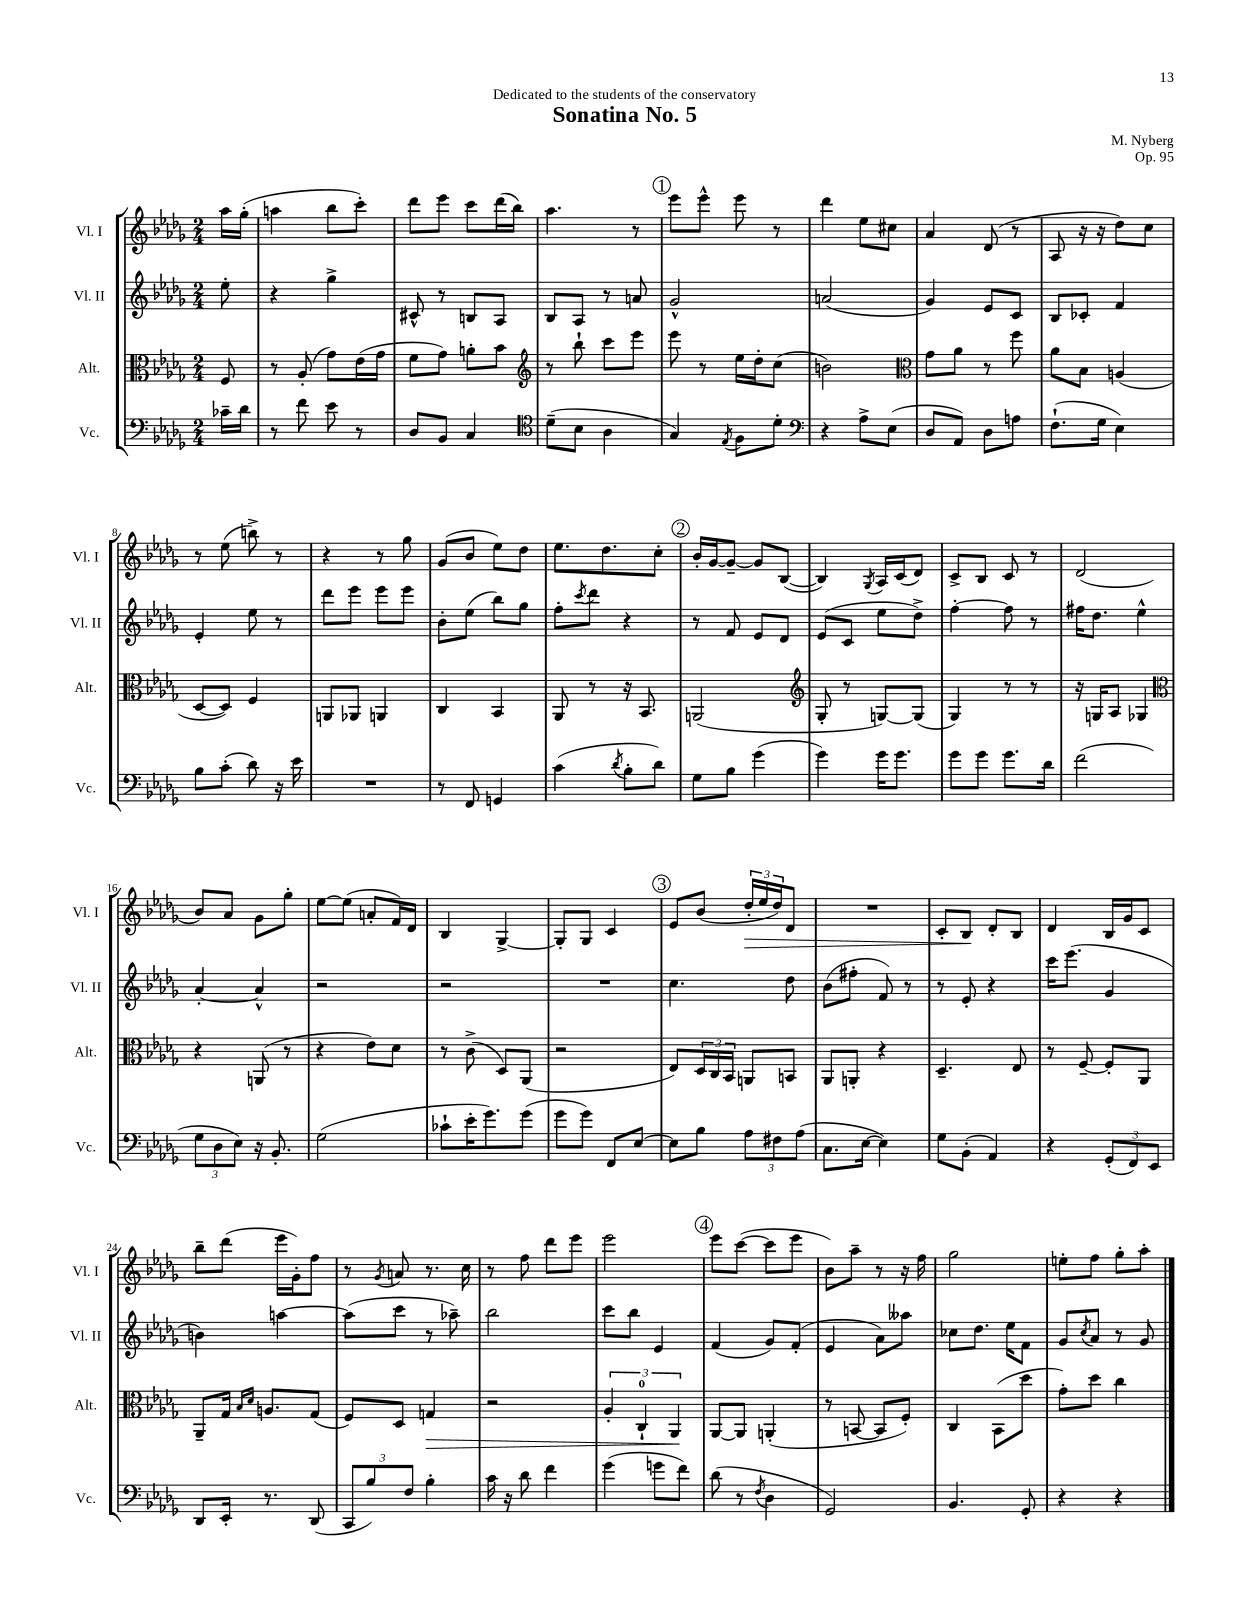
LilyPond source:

\header { title = "Sonatina No. 5" composer = "M. Nyberg" dedication = "Dedicated to the students of the conservatory" opus = "Op. 95" }
<<
\new StaffGroup <<
\new Staff = "s0" \with { instrumentName = "Vl. I" shortInstrumentName = "Vl. I" } {
    \clef treble \key des \major \numericTimeSignature \time 2/4 \partial 8
    aes''16 ges''16-.( |
    a''4 bes''8 c'''8-.) |
    des'''8 ees'''8 c'''8 des'''16( bes''16) |
    aes''4. r8 |
    \mark \markup { \circle "1" } ees'''8 ees'''8-^ ees'''8 r8 |
    des'''4 ees''8 cis''8 |
    aes'4 des'8( r8 |
    aes8 r16 r16 des''8) c''8 |
    r8 ees''8( b''8->) r8 |
    r4 r8 ges''8 |
    ges'8( bes'8 ees''8) des''8 |
    ees''8. des''8. c''8-. |
    \mark \markup { \circle "2" } bes'16-. ges'16~ ges'8~-- ges'8 bes8~( |
    bes4) \acciaccatura { ges8 } aes16 c'16( des'8) |
    c'8-> bes8 c'8 r8 |
    des'2( |
    bes'8) aes'8 ges'8 ges''8-. |
    ees''8~ ees''8( a'8-. f'16) des'16 |
    bes4 ges4~-> |
    ges8-. ges8 c'4 |
    \mark \markup { \circle "3" } ees'8 bes'8( \tuplet 3/2 { des''16-.\> ees''16 des''16) } des'8 |
    R2 |
    c'8-. bes8\! des'8-. bes8 |
    des'4 bes16 ges'16 c'8 |
    bes''8-- des'''8( ees'''16 ges'16-.) f''8 |
    r8 \acciaccatura { ges'8 } a'8 r8. c''16 |
    r8 f''8 des'''8 ees'''8 |
    ees'''2 |
    \mark \markup { \circle "4" } ees'''8 c'''8~( c'''8 ees'''8 |
    bes'8) aes''8-- r8 r16 f''16 |
    ges''2 |
    e''8-. f''8 ges''8-. aes''8-. \bar "|." |
}
\new Staff = "s1" \with { instrumentName = "Vl. II" shortInstrumentName = "Vl. II" } {
    \clef treble \key des \major \numericTimeSignature \time 2/4 \partial 8
    ees''8-. |
    r4 ges''4-> |
    cis'8-^ r8 b8 aes8 |
    bes8 aes8 r8 a'8 |
    \mark \markup { \circle "1" } ges'2-^ |
    a'2( |
    ges'4) ees'8 c'8 |
    bes8 ces'8-. f'4 |
    ees'4-. ees''8 r8 |
    des'''8 ees'''8 ees'''8 ees'''8 |
    bes'8-. ees''8( bes''8) ges''8 |
    f''8-. \acciaccatura { c'''8 } des'''8 r4 |
    \mark \markup { \circle "2" } r8 f'8 ees'8 des'8 |
    ees'8( c'8 ees''8 des''8->) |
    f''4~-. f''8 r8 |
    fis''16 des''8. ees''4-^ |
    aes'4~-. aes'4-^ |
    r2 |
    r2 |
    R2 |
    \mark \markup { \circle "3" } c''4. des''8 |
    bes'8( fis''8-. f'8) r8 |
    r8 ees'8-. r4 |
    c'''16 ees'''8.( ges'4 |
    b'4) a''4~ |
    a''8( c'''8 r8 aes''8--) |
    bes''2 |
    c'''8 bes''8 ees'4 |
    \mark \markup { \circle "4" } f'4( ges'8) f'8-.( |
    ees'4 aes'8) aeses''8 |
    ces''8 des''8. ees''16 f'8 |
    ges'8 \acciaccatura { c''8 } aes'8 r8 ges'8 \bar "|." |
}
\new Staff = "s2" \with { instrumentName = "Alt." shortInstrumentName = "Alt." } {
    \clef alto \key des \major \numericTimeSignature \time 2/4 \partial 8
    f8 |
    r8 aes8-.( ges'8) ees'16( ges'16 |
    f'8 ges'8) a'8-. bes'8 |
    \clef treble r8 bes''8-! c'''8 ees'''8 |
    \mark \markup { \circle "1" } ees'''8 r8 ees''16 des''16-. c''8( |
    b'2) |
    \clef alto ges'8 aes'8 r8 f''8 |
    aes'8 bes8 a4( |
    des8~ des8) f4 |
    a,8 aes,8 a,4 |
    c4 bes,4 |
    aes,8 r8 r16 bes,8. |
    \mark \markup { \circle "2" } a,2( |
    \clef treble ges8-. r8 g8~) g8( |
    ges4) r8 r8 |
    r16 g16 aes8 ges4 |
    \clef alto r4 a,8( r8 |
    r4 ees'8) des'8 |
    r8 c'8->( des8) aes,8( |
    r2 |
    \mark \markup { \circle "3" } ees8) \tuplet 3/2 { des16 c16 bes,16 } a,8 b,8 |
    aes,8 a,8-. r4 |
    des4.-- ees8 |
    r8 f8~-- f8-. aes,8 |
    aes,8-- ges16 \grace { bes16 des'16 } a8. ges8( |
    f8) des8 g4\> |
    r2 |
    \tuplet 3/2 { aes4-. c4-0-! aes,4\! } |
    \mark \markup { \circle "4" } aes,8~ aes,8 a,4-.( |
    r8 b,8~ b,8 f8-.) |
    c4 bes,8( des''8 |
    ges'8-.) des''8 c''4 \bar "|." |
}
\new Staff = "s3" \with { instrumentName = "Vc." shortInstrumentName = "Vc." } {
    \clef bass \key des \major \numericTimeSignature \time 2/4 \partial 8
    ces'16-- des'16 |
    r8 f'8 ees'8 r8 |
    des8 bes,8 c4 |
    \clef tenor des'8--( bes8 aes4 |
    \mark \markup { \circle "1" } ges4) \acciaccatura { ees8 } f8 des'8-. |
    \clef bass r4 aes8-> ees8( |
    des8 aes,8) des8 a8 |
    f8.-!( ges16 ees4) |
    bes8 c'8-.( des'8) r16 ees'16 |
    R2 |
    r8 f,8 g,4 |
    c'4( \acciaccatura { des'8 } bes8-. des'8) |
    \mark \markup { \circle "2" } ges8 bes8 ges'4( |
    ges'4) ges'16 ges'8. |
    ges'8 ges'8 ges'8. des'16 |
    f'2( |
    \tuplet 3/2 { ges8 des8 ees8) } r16 bes,8.-. |
    ges2( |
    ces'8-! ees'16-. ges'8.) ges'8( |
    ges'8 ges'8) f,8 ees8~ |
    \mark \markup { \circle "3" } ees8 bes8 \tuplet 3/2 { aes8 fis8 aes8( } |
    c8. ees16~ ees4) |
    ges8 bes,8-.( aes,4) |
    r4 \tuplet 3/2 { ges,8-.( f,8) ees,8 } |
    des,8 ees,16-. r8. des,8( |
    \tuplet 3/2 { c,8 bes8) f8 } bes4-. |
    c'16 r16 des'8 f'4 |
    ges'4( g'8 f'8) |
    \mark \markup { \circle "4" } des'8( r8 \acciaccatura { f8 } des4 |
    ges,2) |
    bes,4. ges,8-. |
    r4 r4 \bar "|." |
}
>>
>>
